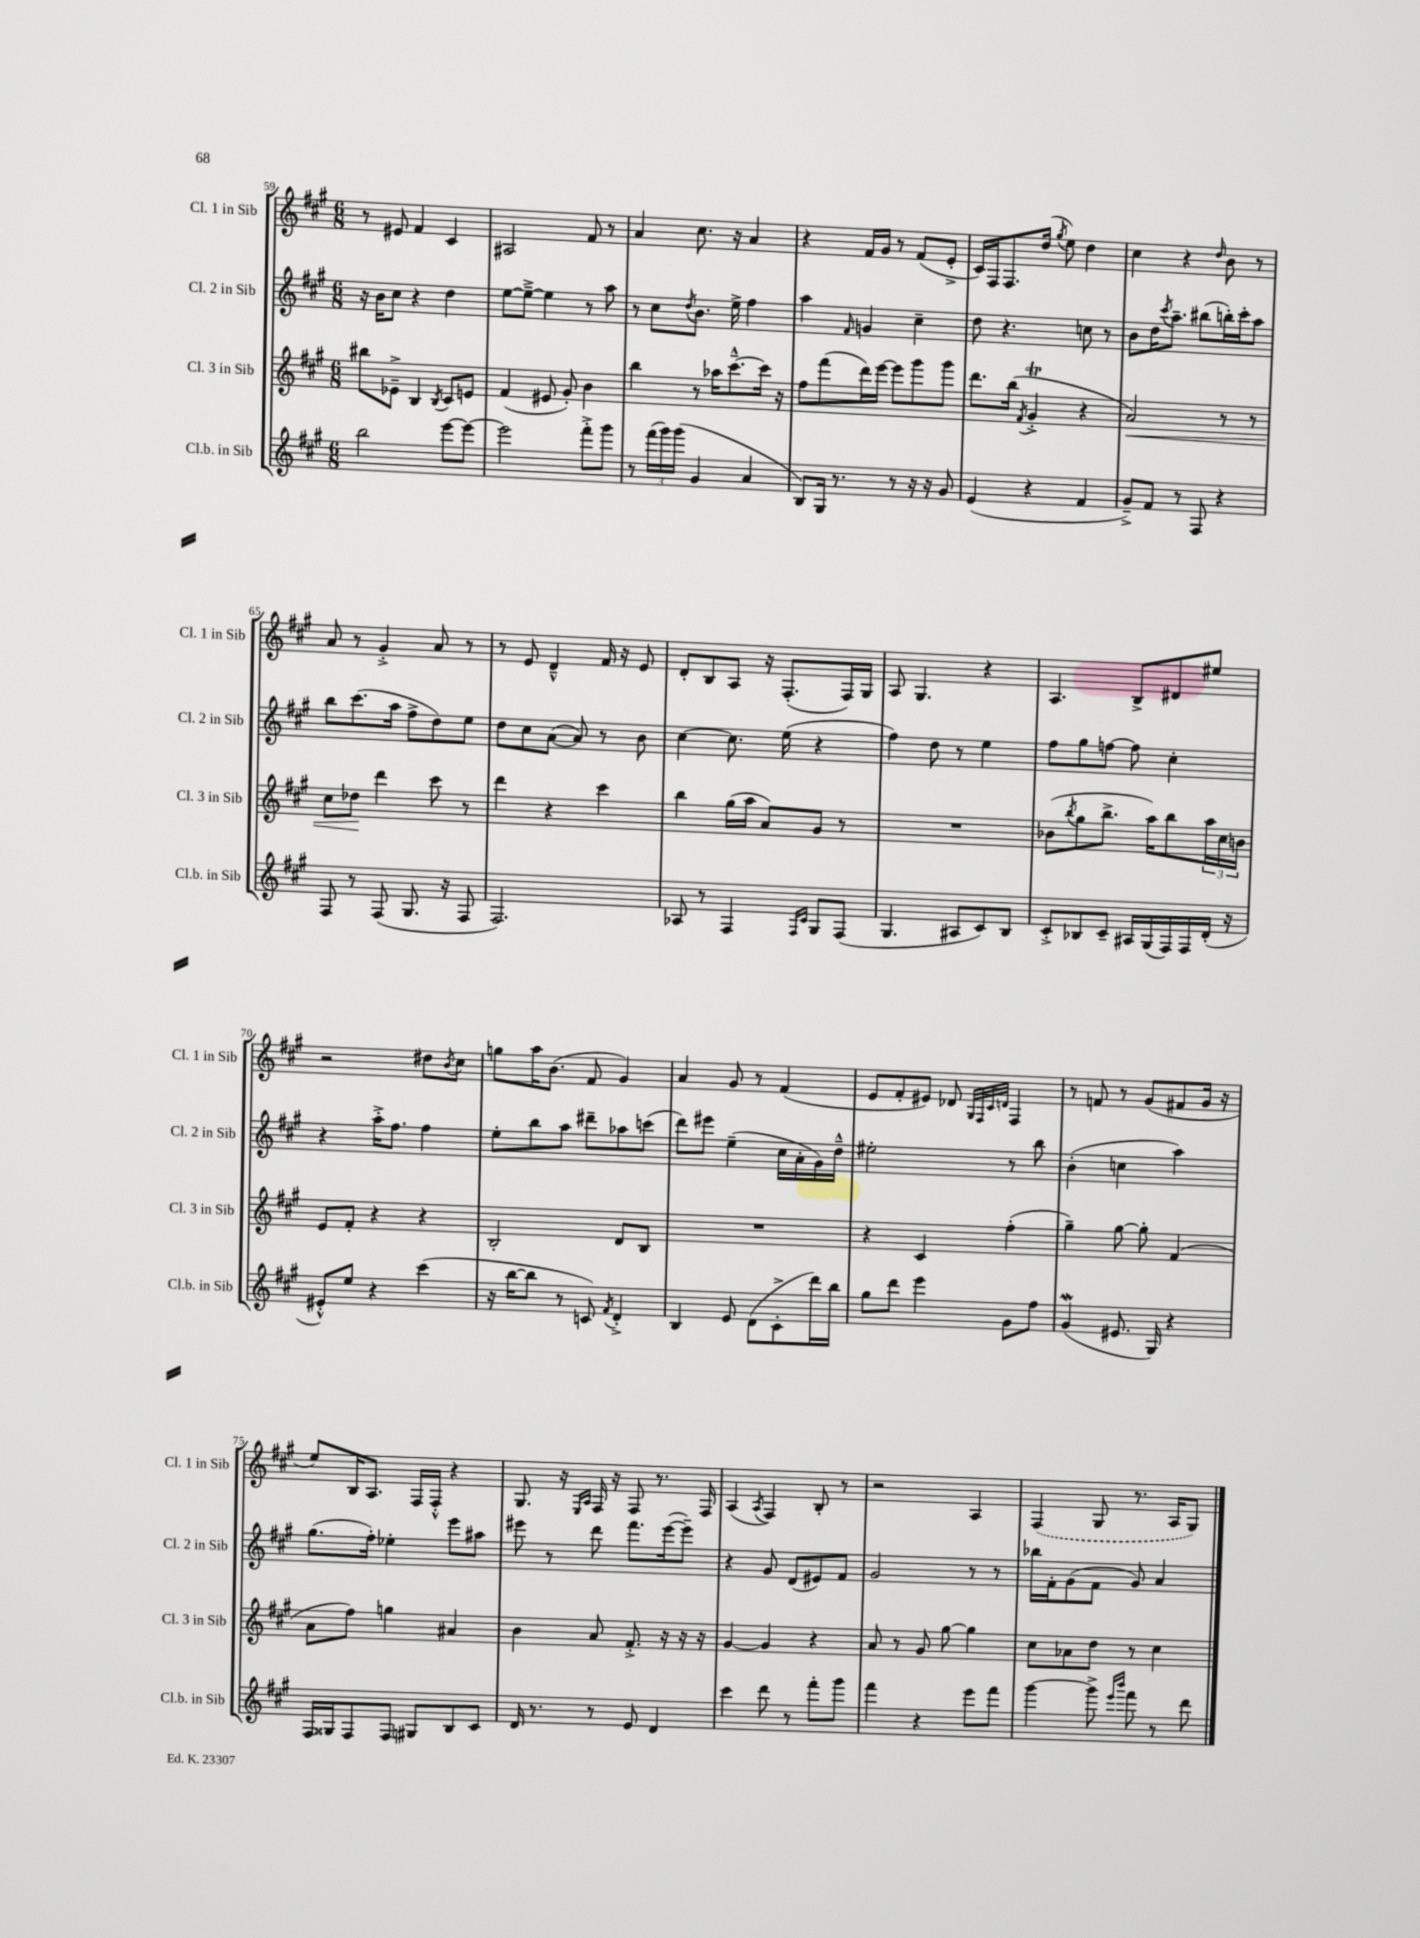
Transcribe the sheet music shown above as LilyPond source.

<<
\new StaffGroup <<
\new Staff = "s0" \with { instrumentName = "Cl. 1 in Sib" shortInstrumentName = "Cl. 1 in Sib" } {
    \clef treble \key a \major \numericTimeSignature \time 6/8
    r8 eis'8 fis'4 cis'4 |
    ais2 fis'8 r8 |
    a'4 cis''8. r16 a'4 |
    r4 fis'16 gis'16 r8 fis'8( e'8-.-> |
    cis'16) fis16 fis8. d''16( \acciaccatura { gis''8 } e''8) d''4 |
    cis''4 r4 \grace { d''16 } b'8 r8 |
    a'8 r8 gis'4-.-> a'8 r8 |
    r8 e'8 d'4---^ fis'16 r16 e'8 |
    d'8-. b8 a8 r16 fis8.-.( fis16) gis16 |
    a8 gis4. r4 |
    a4. b8-> dis'8 eis''8 |
    r2 dis''8 \acciaccatura { b'8 } cis''8 |
    g''8 a''16 b'8.( fis'8 gis'4) |
    a'4 gis'8 r8 fis'4( |
    e'8 fis'8-. eis'8) des'8 \grace { gis32 fis32 cis'32 d'32 } fis4 |
    r8 f'8 r8 gis'8( fis'8 gis'16 r16 |
    e''8) b16 a8. fis16 fis16-.-^ r4 |
    gis8. r16 \grace { e16 a16 } fis16 r16 fis8 r8. fis16 |
    a4( \acciaccatura { a8 } fis4) b8-. r8 |
    r2 a4 |
    \once \slurDashed fis4( gis8 r8. a16 gis8) \bar "|." |
}
\new Staff = "s1" \with { instrumentName = "Cl. 2 in Sib" shortInstrumentName = "Cl. 2 in Sib" } {
    \clef treble \key a \major \numericTimeSignature \time 6/8
    r16 b'16 cis''8 r4 d''4 |
    e''8~ e''8~---> e''4 r8 a''8 |
    r8 cis''8 \acciaccatura { d''8 } b'8. e''16-> fis''4 |
    a''4 \grace { fis'16 } g'4 cis''4-- |
    d''8 r4. c''8 r8 |
    b'8 d''16 \acciaccatura { cis'''8 } a''8.-- bis''8( b''16-.) cis'''16-. a''8 |
    b''8 cis'''8.( a''16 fis''8-> d''8) e''8 |
    d''8 cis''8 a'8~( a'8) r8 b'8 |
    cis''4~ cis''8. e''16( r4 |
    fis''4) d''8 r8 e''4 |
    fis''8 gis''8 f''8~ f''8 cis''4-. |
    r4 a''16-.-> fis''8. fis''4 |
    e''8-. b''8 a''8 dis'''8-- aes''8 c'''8( |
    d'''8) eis'''8 e''4--( cis''16 a'16-. gis'16) d''16---^ |
    eis''2-. r8 b''8 |
    b'4-.( c''4 a''4) |
    gis''8.( fis''16-.) ees''4-. e'''8 ais''8 |
    eis'''8 r8 d'''8 fis'''8. eis'''16~( eis'''8--) |
    r4 gis'8 d'8( eis'8) fis'8 |
    gis'2 r8 r8 |
    bes''16 fis'16-. gis'8( fis'8 gis'8) a'4 \bar "|." |
}
\new Staff = "s2" \with { instrumentName = "Cl. 3 in Sib" shortInstrumentName = "Cl. 3 in Sib" } {
    \clef treble \key a \major \numericTimeSignature \time 6/8
    bis''8 ees'8---> b4 \acciaccatura { b8 } cis'8 e'8 |
    fis'4( eis'8 gis'8-.) b'4 |
    b''4 r8 aes''16 cis'''8.~---^ cis'''16 r16 |
    fis''8 fis'''8( d'''16) e'''16~ e'''8 gis'''8 gis'''8 |
    d'''8. b''16( \acciaccatura { fis'8 } gis'4-.->\trill r4 |
    a'2\<) r8 r8 |
    cis''8 des''8\! d'''4 cis'''8 r8 |
    d'''4 r4 cis'''4 |
    b''4 gis''16( a''16 a'8) gis'8 r8 |
    R2. |
    bes'8( \acciaccatura { b''8 } gis''8 b''8.-> a''16) b''8 \tuplet 3/2 { a''16 cis''16 b'16 } |
    e'8 fis'8-. r4 r4 |
    b2-. d'8 b8 |
    R2. |
    r4 cis'4 fis''4-.( |
    gis''4--) gis''8~ gis''8-. fis'4( |
    a'8 fis''8) g''4 ais'4 |
    b'4 a'8 fis'8.-.-> r16 r16 r16 |
    gis'4~ gis'4 r4 |
    a'8 r8 gis'8 gis''8~ gis''4 |
    cis''8 aes'8 d''8 r8 cis''4 \bar "|." |
}
\new Staff = "s3" \with { instrumentName = "Cl.b. in Sib" shortInstrumentName = "Cl.b. in Sib" } {
    \clef treble \key a \major \numericTimeSignature \time 6/8
    b''2 e'''8~ e'''8~ |
    e'''2 fis'''8-.-> gis'''8 |
    r8 \tuplet 3/2 { fis'''16( gis'''16) gis'''16( } gis'4 a'4 |
    b8) gis16 r8. r8 r16 r16 gis'8 |
    e'4( r4 fis'4 |
    gis'8--->) fis'8 r8 fis8 r4 |
    fis8 r8 fis8( gis8. r16 fis8 |
    fis2.) |
    aes8 r8 fis4 \grace { fis16 cis'16 } gis8 fis8( |
    gis4. ais8 cis'8) b8 |
    cis'8-.-> bes8 cis'8-- ais16 gis16( fis16) fis16 d'16-.( r16 |
    eis'8-.-^) e''8 r4 cis'''4( |
    r16 b''16~ b''8 r8 c'8) \acciaccatura { fis'8 } d'4-.-> |
    b4 e'8 d'8( cis'8-.-> d'''16) b''16 |
    gis''8 d'''8 e'''4 gis'8 fis''8 |
    gis'4\mordent( eis'8. gis16) r4 |
    fis16 gisis16 fis8 fis8 gis8 b8 cis'8 |
    d'16 r8. r8 e'8 d'4 |
    cis'''4 d'''8 r8 fis'''8-. gis'''8 |
    fis'''4 r4 e'''8 fis'''8 |
    gis'''4~ gis'''8-> \grace { e'''16 b'''16 } fis'''8 r8 d'''8 \bar "|." |
}
>>
>>
\layout { \context { \Score currentBarNumber = #59 } }
